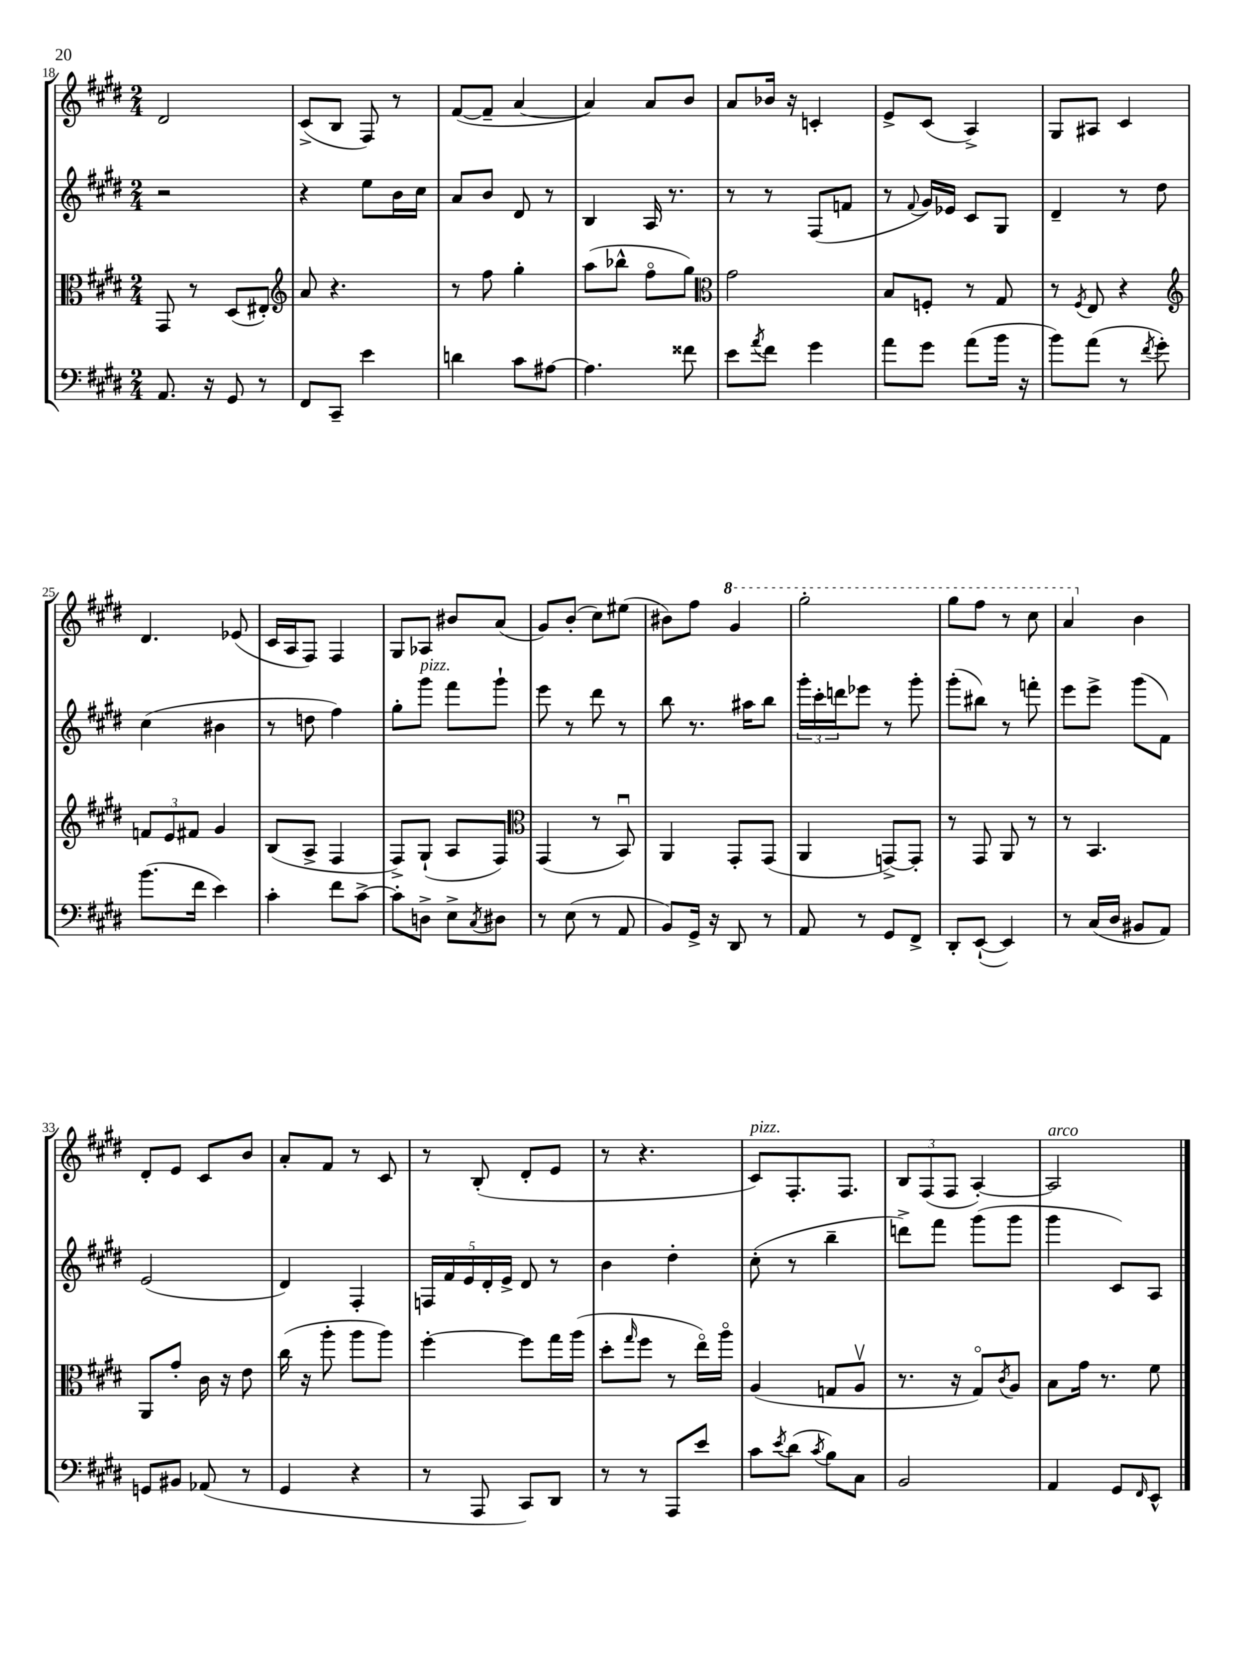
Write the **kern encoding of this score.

**kern	**kern	**kern	**kern
*part4	*part3	*part2	*part1
*staff4	*staff3	*staff2	*staff1
*clefF4	*clefC3	*clefG2	*clefG2
*k[f#c#g#d#]	*k[f#c#g#d#]	*k[f#c#g#d#]	*k[f#c#g#d#]
*M2/4	*M2/4	*M2/4	*M2/4
=18	=18	=18	=18
8.AA/	8GG#/	2r	2d#/
.	8r	.	.
16r	.	.	.
8GG#/	(8D#/L	.	.
8r	8E#X'/J)	.	.
=19	=19	=19	=19
*	*clefG2	*	*
8FF#/L	8a/	4r	(8c#^/L
8CC#~/J	4.r	.	8B/J
4e\	.	8ee\L	8F#/)
.	.	16b\L	8r
.	.	16cc#\JJ	.
=20	=20	=20	=20
4dn\	8r	8a/L	([8f#/L
.	8ff#\	8b/J	8f#~/J]
8c#\L	4gg#'\	8d#/	[4a/
[8A#X\J	.	8r	.
=21	=21	=21	=21
4.A#\]	(8aa\L	4B/	4a/])
.	8bb-X^^\J	.	.
.	8ff#\L	16A/	8a/L
.	.	8.r	.
8f##X\	8gg#\J)	.	8b/J
=22	=22	=22	=22
*	*clefC3	*	*
8e\L	2g#\	8r	8a/L
8qa/	.	.	.
8f#\J	.	8r	16b-X/Jk
.	.	.	16r
4g#\	.	(8F#/L	4cn'/
.	.	8fn/J	.
=23	=23	=23	=23
8a\L	8B/L	8r	8e^/L
.	.	8qqf#/	.
8g#\J	8Fn'/J	16g#/LL)	(8c#/J
.	.	16e-X/JJ	.
(8a\L	8r	8c#/L	4A^/)
16b\Jk	8G#/	8G#/J	.
16r	.	.	.
=24	=24	=24	=24
8b\L)	8r	4d#~/	8G#/L
.	8qF#/	.	.
(8a\J	8E/	.	8A#X/J
8r	4r	8r	4c#/
8qf#/	.	.	.
8g#'\)	.	8dd#\	.
!!LO:LB:g=z
=25	=25	=25	=25
*	*clefG2	*	*
(8.b\L	12fn/L	(4cc#\	4.d#/
.	12e/	.	.
.	12f#X/J	.	.
16f#\Jk	.	.	.
4e\)	4g#/	4b#X\	.
.	.	.	(8e-X/
=26	=26	=26	=26
4c#'\	(8B/L	8r	16c#/LL
.	.	.	16A/J
.	8A^/J	8ddn\	8F#/J)
8f#\L	4F#/	4ff#\)	4F#/
[8c#^\J	.	.	.
=27	=27	=27	=27
8c#'\L]	8F#^/L)	8gg#'\L	8G#/L
!	!	!LO:TX:a:i:t=pizz.	!
8Dn^\J	(8G#`/J	8ggg#\J	8A-X/J
8E^\L	8A/L	8fff#\L	8b#X/L
8qC#/	.	.	.
8D#X\J	8F#/J)	8ggg#`\J	(8a/J
=28	=28	=28	=28
*	*clefC3	*	*
8r	(4GG#/	8eee\	8g#/L)
(8E\	.	8r	(8b'/J
8r	8r	8ddd#\	8cc#\L)
8AA/	8BBu/)	8r	(8ee#X\J
=29	=29	=29	=29
8BB/L)	4AA/	8bb\	8b#X\L)
16GG#^/Jk	.	8.r	8ff#\J
16r	.	.	.
*	*	*	*8va
8DD#/	8GG#'/L	.	4gg#/
.	.	16aa#X\KL	.
8r	(8GG#/J	8bb\J	.
=30	=30	=30	=30
8AA/	4AA/	24ggg#'\LL	2ggg#'\
.	.	24ccc#'\	.
.	.	24dddn\J	.
8r	.	8eee-X\J	.
8GG#/L	[8GGn^/L)	8r	.
8FF#^/J	8GG'/J]	8ggg#'\	.
=31	=31	=31	=31
8DD#'/L	8r	(8ggg#'\L	8ggg#\L
([8EE`/J	8GG#/	8bb#X\J)	8fff#\J
4EE/])	8AA/	8r	8r
.	8r	8fffn'\	8ccc#\
=32	=32	=32	=32
8r	8r	8eee\L	4aa/
(16C#/LL	4.BB/	8eee^\J	.
16D#/JJ	.	.	.
*	*	*	*X8va
8BB#X/L	.	(8ggg#\L	4b\
8AA/J)	.	8f#\J)	.
!!LO:LB:g=z
=33	=33	=33	=33
8GGn/L	8AA/L	(2e/	8d#'/L
8BB#X/J	8g#'/J	.	8e/J
(8AA-X/	16c#\	.	8c#/L
.	16r	.	.
8r	8e\	.	8b/J
=34	=34	=34	=34
4GG#/	(16cc#\	4d#/)	8a'/L
.	16r	.	.
.	8aa'\	.	8f#/J
4r	8aa\L	4F#'/	8r
.	8aa\J)	.	8c#/
=35	=35	=35	=35
8r	[4ff#'\	20Fn/LL	8r
.	.	20f#/	.
.	.	20e/	.
8AAA/	.	.	(8B'/
.	.	20d#'/	.
.	.	20e^/JJ	.
8CC#/L)	8ff#\L]	8d#/	8d#'/L
8DD#/J	16gg#\L	8r	8e/J
.	(16aa\JJ	.	.
=36	=36	=36	=36
8r	8dd#'\L	4b\	8r
.	16qqgg#/	.	.
8r	8ff#\J	.	4.r
8AAA/L	8r	4dd#'\	.
8e/J	16ee\LL)	.	.
.	16aa\JJ	.	.
=37	=37	=37	=37
!	!	!	!LO:TX:a:i:t=pizz.
8c#\L	(4A/	(8cc#'\	8c#/L)
8qe/	.	.	.
(8d#\J	.	8r	8.F#'/
8qc#/	.	.	.
8B\L)	8Gn/L	4bb~\	.
.	.	.	8.F#/J
8C#\J	8Av/J	.	.
=38	=38	=38	=38
2BB/	8.r	8dddn^\L)	12B/L
.	.	.	(12F#/
.	.	8fff#\J	.
.	.	.	12F#/J
.	16r	.	.
.	8G#/L)	(8ggg#\L	[4A'/)
.	8qc#/	.	.
.	8A/J	8ggg#\J	.
=39	=39	=39	=39
!	!	!	!LO:TX:a:i:t=arco
4AA/	8B\L	4ggg#\	2A/]
.	16g#\Jk	.	.
.	8.r	.	.
8GG#/L	.	8c#/L)	.
16qqFF#/	.	.	.
8EE^^/J	8f#\	8A/J	.
==	==	==	==
*-	*-	*-	*-
